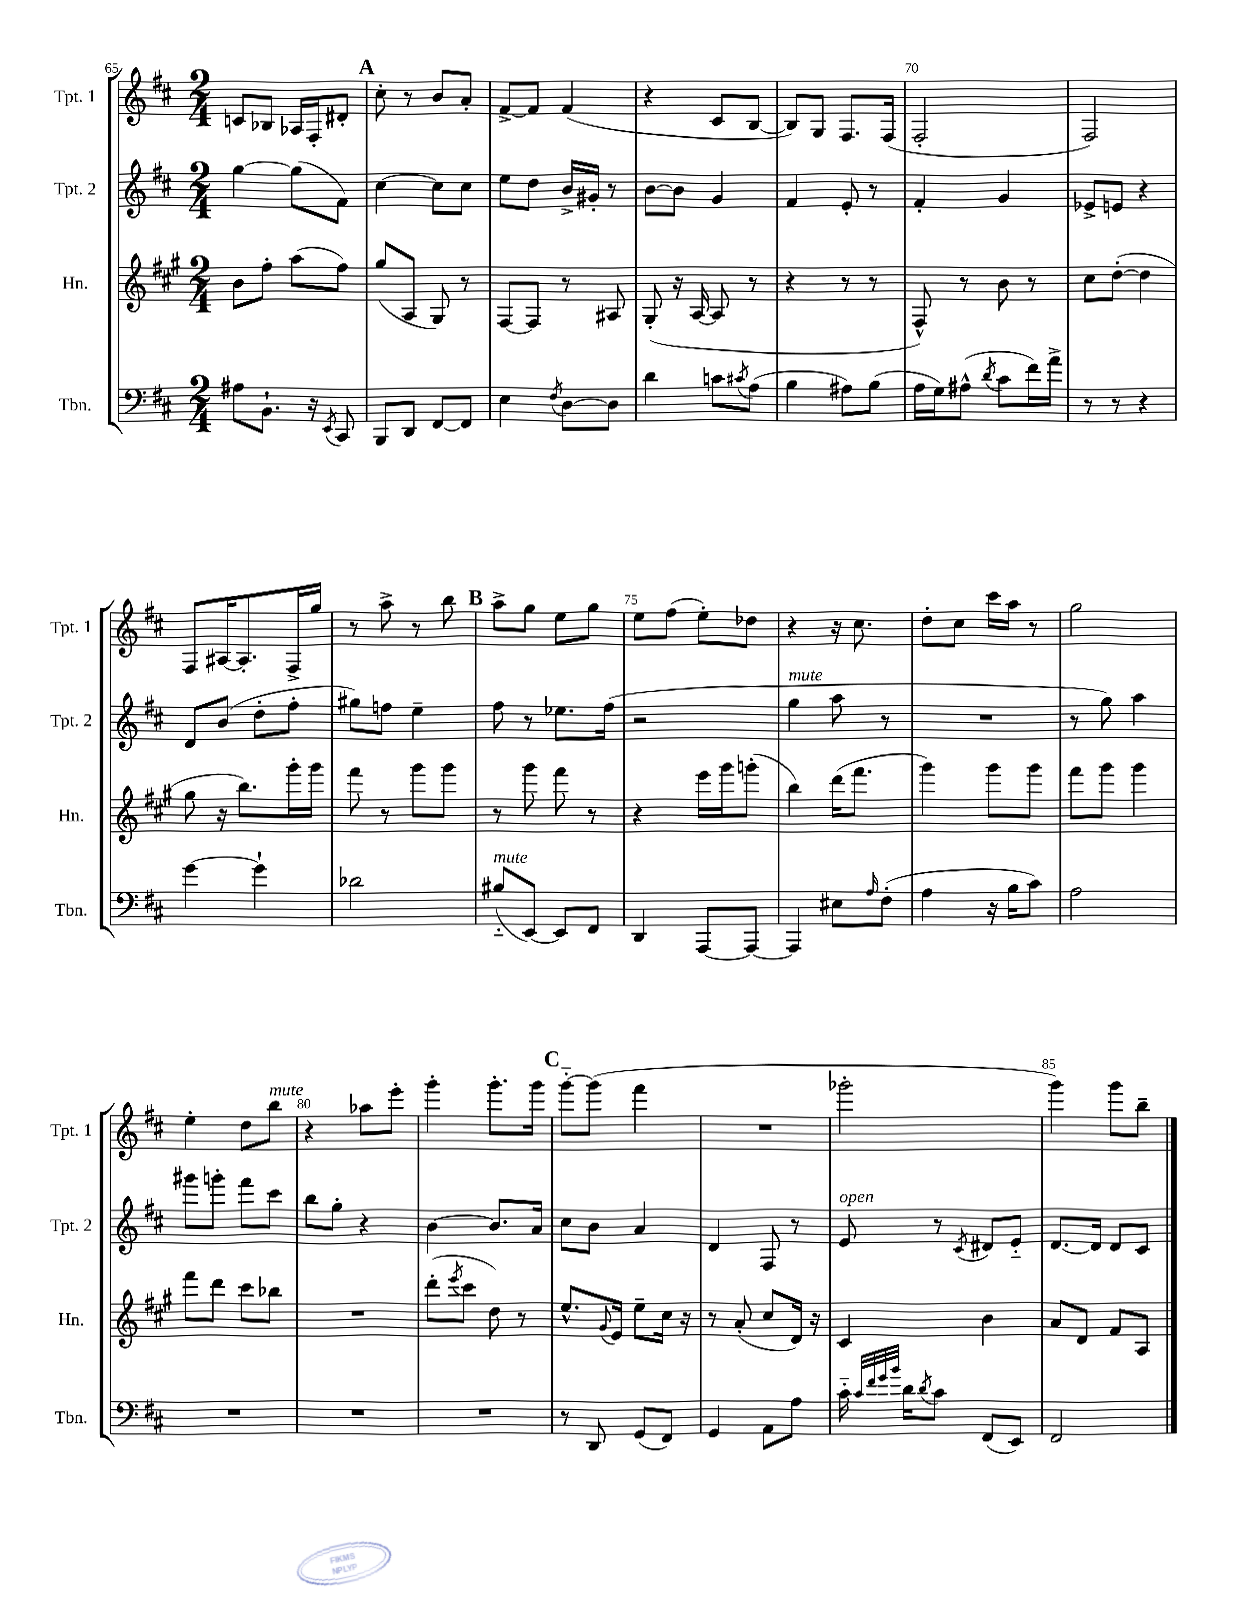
<<
\new StaffGroup <<
\new Staff = "s0" \with { instrumentName = "Tpt. 1" shortInstrumentName = "Tpt. 1" } {
    \clef treble \key d \major \numericTimeSignature \time 2/4
    c'8 bes8 aes16 fis16-. dis'8-. |
    \mark \markup { \bold "A" } cis''8-. r8 b'8 a'8-. |
    fis'8~-> fis'8 fis'4( |
    r4 cis'8 b8~ |
    b8) g8 fis8. fis16( |
    fis2-. |
    fis2) |
    fis8 ais16~ ais8.-. fis16-> g''16 |
    r8 a''8-> r8 b''8 |
    \mark \markup { \bold "B" } a''8-> g''8 e''8 g''8 |
    e''8 fis''8( e''8-.) des''8 |
    r4 r16 cis''8. |
    d''8-. cis''8 cis'''16 a''16 r8 |
    g''2 |
    e''4-. d''8 b''8^\markup { \italic "mute" } |
    r4 aes''8 e'''8-. |
    g'''4-. g'''8.-. g'''16 |
    \mark \markup { \bold "C" } g'''8~-_ g'''8( fis'''4 |
    R2 |
    ges'''2-. |
    g'''4) g'''8 b''8-- \bar "|." |
}
\new Staff = "s1" \with { instrumentName = "Tpt. 2" shortInstrumentName = "Tpt. 2" } {
    \clef treble \key d \major \numericTimeSignature \time 2/4
    g''4~ g''8( fis'8) |
    \mark \markup { \bold "A" } cis''4~ cis''8 cis''8 |
    e''8 d''8 b'16-> gis'16-. r8 |
    b'8~ b'8 g'4 |
    fis'4 e'8-. r8 |
    fis'4-. g'4 |
    ees'8-> e'8 r4 |
    d'8 b'8( d''8-. fis''8-. |
    gis''8) f''8 e''4-- |
    \mark \markup { \bold "B" } fis''8 r8 ees''8. fis''16( |
    r2 |
    g''4^\markup { \italic "mute" } a''8 r8 |
    R2 |
    r8 g''8) a''4 |
    gis'''8 g'''8-. fis'''8 cis'''8 |
    b''8 g''8-. r4 |
    b'4~ b'8. a'16 |
    \mark \markup { \bold "C" } cis''8 b'8 a'4 |
    d'4 fis8 r8 |
    e'8^\markup { \italic "open" } r8 \acciaccatura { cis'8 } dis'8 e'8-_ |
    d'8.~ d'16 d'8 cis'8 \bar "|." |
}
\new Staff = "s2" \with { instrumentName = "Hn." shortInstrumentName = "Hn." } {
    \clef treble \key a \major \numericTimeSignature \time 2/4
    b'8 fis''8-. a''8( fis''8) |
    \mark \markup { \bold "A" } gis''8( a8 gis8) r8 |
    fis8~ fis8 r8 ais8 |
    gis8-.( r16 a16~ a8 r8 |
    r4 r8 r8 |
    fis8-^) r8 b'8 r8 |
    cis''8 d''8~-.( d''4 |
    gis''8 r16 b''8.) gis'''16-. gis'''16 |
    fis'''8 r8 gis'''8 gis'''8 |
    \mark \markup { \bold "B" } r8 gis'''8 fis'''8 r8 |
    r4 e'''16 gis'''16 g'''8-.( |
    b''4) d'''16( fis'''8. |
    gis'''4) gis'''8 gis'''8 |
    fis'''8 gis'''8 gis'''4 |
    fis'''8 d'''8 cis'''8 bes''8 |
    R2 |
    d'''8-.( \acciaccatura { e'''8 } cis'''8 d''8) r8 |
    \mark \markup { \bold "C" } e''8.-^ \appoggiatura { gis'8 } e'16 e''8-- cis''16 r16 |
    r8 a'8-.( cis''8 d'16) r16 |
    cis'4 b'4 |
    a'8 d'8 fis'8 a8 \bar "|." |
}
\new Staff = "s3" \with { instrumentName = "Tbn." shortInstrumentName = "Tbn." } {
    \clef bass \key d \major \numericTimeSignature \time 2/4
    ais8 b,8.-! r16 \acciaccatura { e,8 } cis,8 |
    \mark \markup { \bold "A" } b,,8 d,8 fis,8~ fis,8 |
    e4 \acciaccatura { fis8 } d8~ d8 |
    d'4 c'8 \acciaccatura { cis'8 } a8( |
    b4 ais8) b8( |
    a16 g16) ais8-^( \acciaccatura { d'8 } cis'8 fis'16) a'16-> |
    r8 r8 r4 |
    g'4~ g'4-! |
    des'2 |
    \mark \markup { \bold "B" } bis8-_^\markup { \italic "mute" }( e,8~) e,8 fis,8 |
    d,4 a,,8~ a,,8~ |
    a,,4 eis8 \grace { a16 } fis8-.( |
    a4 r16 b16 cis'8) |
    a2 |
    R2 |
    R2 |
    R2 |
    \mark \markup { \bold "C" } r8 d,8 g,8( fis,8) |
    g,4 a,8 a8 |
    cis'16-_ \grace { cis'32 fis'32 g'32 b'32 } d'16 \acciaccatura { d'8 } cis'8 fis,8( e,8) |
    fis,2 \bar "|." |
}
>>
>>
\layout { \context { \Score currentBarNumber = #65 \override BarNumber.break-visibility = ##(#f #t #t) barNumberVisibility = #(every-nth-bar-number-visible 5) } }
